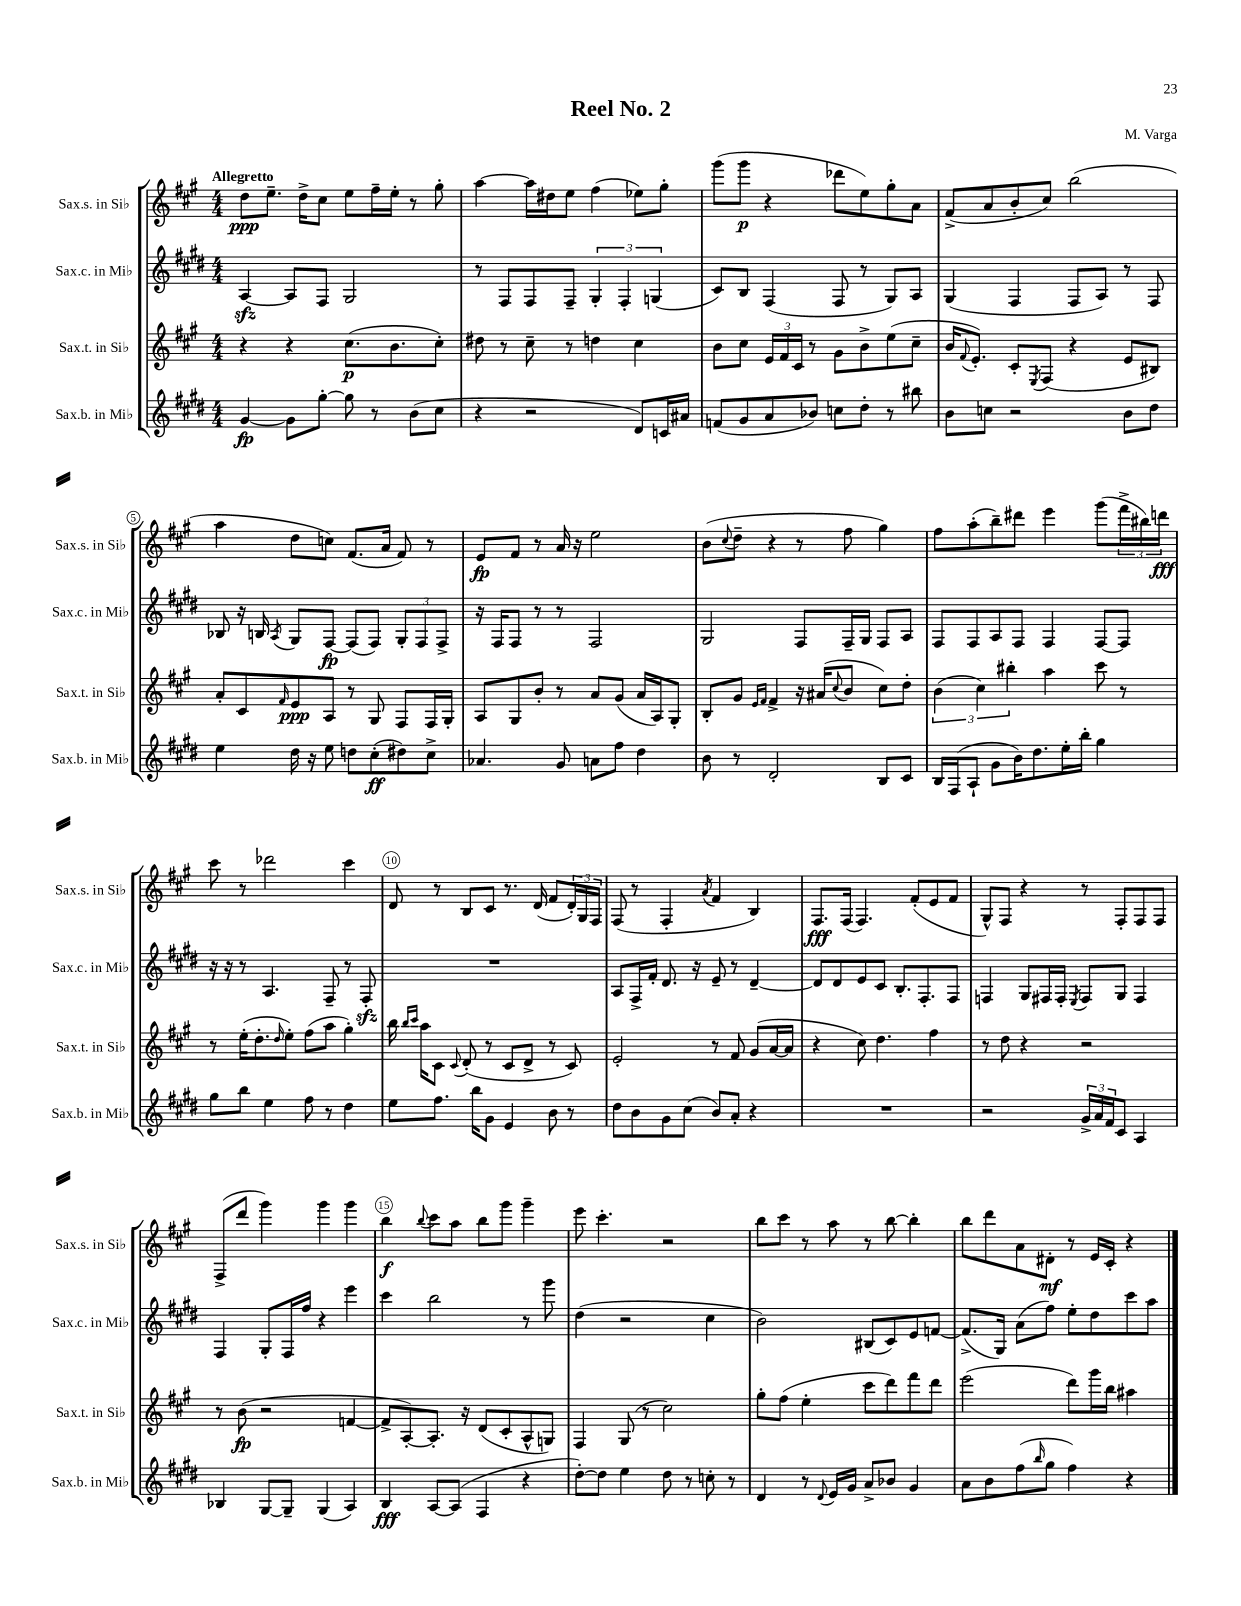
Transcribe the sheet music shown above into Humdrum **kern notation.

**kern	**dynam	**kern	**dynam	**kern	**dynam	**kern	**dynam
*part4	*part4	*part3	*part3	*part2	*part2	*part1	*part1
*staff4	*staff4	*staff3	*staff3	*staff2	*staff2	*staff1	*staff1
*I"Sax.b. in Mi♭	*	*I"Sax.t. in Si♭	*	*I"Sax.c. in Mi♭	*	*I"Sax.s. in Si♭	*
*I'Sax.b. in Mi♭	*	*I'Sax.t. in Si♭	*	*I'Sax.c. in Mi♭	*	*I'Sax.s. in Si♭	*
*clefG2	*	*clefG2	*	*clefG2	*	*clefG2	*
*k[f#c#g#d#]	*	*k[f#c#g#]	*	*k[f#c#g#d#]	*	*k[f#c#g#]	*
*M4/4	*	*M4/4	*	*M4/4	*	*M4/4	*
=1	=1	=1	=1	=1	=1	=1	=1
!	!	!	!	!	!	!LO:TX:a:B:t=Allegretto	!
[4g#/	fp	4r	.	[4Azz/	.	8dd\L	ppp
.	.	.	.	.	.	8.ee~\J	.
8g#\L]	.	4r	.	8A/L]	.	.	.
.	.	.	.	.	.	16dd^\KL	.
[8gg#'\J	.	.	.	8F#/J	.	8cc#\J	.
8gg#\]	.	(8.cc#\L	p	2G#/	.	8ee\L	.
8r	.	.	.	.	.	16ff#~\L	.
.	.	8.b\	.	.	.	16ee'\JJ	.
(8b\L	.	.	.	.	.	8r	.
8cc#\J	.	8cc#'\J)	.	.	.	8gg#'\	.
=2	=2	=2	=2	=2	=2	=2	=2
4r	.	8dd#X\	.	8r	.	[4aa\	.
.	.	8r	.	8F#/L	.	.	.
2r	.	8cc#~\	.	8F#/	.	16aa\LL]	.
.	.	.	.	.	.	16dd#X\J	.
.	.	8r	.	8F#~/J	.	8ee\J	.
.	.	4ddn\	.	6G#'/	.	(4ff#\	.
.	.	.	.	6F#'/	.	.	.
8d#/L)	.	4cc#\	.	.	.	8ee-X\L)	.
.	.	.	.	(6Gn/	.	.	.
16cn/L	.	.	.	.	.	8gg#'\J	.
16a#X/JJ	.	.	.	.	.	.	.
=3	=3	=3	=3	=3	=3	=3	=3
(8fn/L	.	8b\L	.	8c#/L)	.	(8ggg#\L	.
8g#/	.	8cc#\J	.	8B/J	.	8ggg#\J	p
8a/	.	24e/LL	.	(4F#/	.	4r	.
.	.	24f#/	.	.	.	.	.
.	.	24c#/JJ	.	.	.	.	.
8b-X/J)	.	8r	.	.	.	.	.
8ccn\L	.	8g#\L	.	8F#/	.	8ddd-X\L	.
8dd#'\J	.	8b^\	.	8r	.	8ee\)	.
8r	.	(8ee\	.	8G#/L)	.	8gg#'\	.
8bb#X\	.	8cc#~\J	.	8A/J	.	8a\J	.
=4	=4	=4	=4	=4	=4	=4	=4
8b\L	.	16b/KL	.	(4G#/	.	(8f#^/L	.
.	.	8qqf#/	.	.	.	.	.
.	.	8.e'/J)	.	.	.	.	.
8ccn\J	.	.	.	.	.	8a/	.
2r	.	8c#'/L	.	4F#/	.	8b'/	.
.	.	8qE/	.	.	.	.	.
.	.	(8F#/J	.	.	.	8cc#/J)	.
.	.	4r	.	8F#/L	.	(2bb\	.
.	.	.	.	8A/J)	.	.	.
8b\L	.	8e/L	.	8r	.	.	.
8dd#\J	.	8B#X/J)	.	8F#/	.	.	.
!!LO:LB:g=z
=5	=5	=5	=5	=5	=5	=5	=5
4ee\	.	8a'/L	.	8B-X/	.	4aa\	.
.	.	8c#/	.	16r	.	.	.
.	.	.	.	16Bn/	.	.	.
.	.	16qqf#/	.	8qA/	.	.	.
16dd#\	.	8e/	ppp	8G#/L	.	8dd\L	.
16r	.	.	.	.	.	.	.
8ee\	.	8A/J	.	[8F#/J	fp	8ccn\J)	.
8ddn\L	.	8r	.	(8F#/L]	.	(8.f#/L	.
(8cc#'\	ff	8G#/	.	8F#/J)	.	.	.
.	.	.	.	.	.	16a/Jk	.
8dd#X\)	.	8F#/L	.	12G#'/L	.	8f#/)	.
.	.	.	.	12F#/	.	.	.
8cc#^\J	.	16F#/L	.	.	.	8r	.
.	.	.	.	12F#^/J	.	.	.
.	.	16G#'/JJ	.	.	.	.	.
=6	=6	=6	=6	=6	=6	=6	=6
4.a-X/	.	8A/L	.	16r	.	8e/L	fp
.	.	.	.	16F#/KL	.	.	.
.	.	8G#/	.	8F#/J	.	8f#/J	.
.	.	8b'/J	.	8r	.	8r	.
8g#/	.	8r	.	8r	.	16a/	.
.	.	.	.	.	.	16r	.
8an\L	.	8a/L	.	2F#/	.	2ee\	.
8ff#\J	.	(8g#/J	.	.	.	.	.
4dd#\	.	16a/LL	.	.	.	.	.
.	.	16A/J)	.	.	.	.	.
.	.	8G#'/J	.	.	.	.	.
=7	=7	=7	=7	=7	=7	=7	=7
8b\	.	8B'/L	.	2G#/	.	(8b\L	.
.	.	.	.	.	.	8qqcc#/	.
8r	.	8g#/J	.	.	.	8dd~\J	.
.	.	16qqe/LL	.	.	.	.	.
.	.	16qqf#/JJ	.	.	.	.	.
2d#'/	.	4f#^/	.	.	.	4r	.
.	.	16r	.	8F#/L	.	8r	.
.	.	(16a#X/KL	.	.	.	.	.
.	.	8qqcc#/	.	.	.	.	.
.	.	8b/J	.	16F#~/L	.	8ff#\	.
.	.	.	.	16G#/JJ	.	.	.
8B/L	.	8cc#\L)	.	8F#/L	.	4gg#\)	.
8c#/J	.	8dd'\J	.	8A/J	.	.	.
=8	=8	=8	=8	=8	=8	=8	=8
16B/LL	.	(6b\	.	8F#/L	.	8ff#\L	.
(16F#/J	.	.	.	.	.	.	.
8A`/J	.	.	.	8F#/	.	(8aa'\	.
.	.	6cc#\)	.	.	.	.	.
8g#\L	.	.	.	8A/	.	8bb~\)	.
.	.	6bb#X'\	.	.	.	.	.
16b\K)	.	.	.	8F#/J	.	8ddd#X\J	.
8.dd#\	.	.	.	.	.	.	.
.	.	4aa\	.	4F#/	.	4eee\	.
16ee'\L	.	.	.	.	.	.	.
16bb'\JJ	.	.	.	.	.	.	.
4gg#\	.	8ccc#\	.	[8F#/L	.	(8ggg#\L	.
.	.	8r	.	8F#/J]	.	24fff#^\L	.
.	.	.	.	.	.	24bb#X\)	.
.	.	.	.	.	.	24dddn\JJ	fff
!!LO:LB:g=z
=9	=9	=9	=9	=9	=9	=9	=9
8gg#\L	.	8r	.	16r	.	8ccc#\	.
.	.	.	.	16r	.	.	.
8bb\J	.	(16ee'\KL	.	8r	.	8r	.
.	.	8.dd'\	.	.	.	.	.
4ee\	.	.	.	4.A/	.	2ddd-X\	.
.	.	16qqdd/	.	.	.	.	.
.	.	8ee'\J)	.	.	.	.	.
8ff#\	.	(8ff#\L	.	.	.	.	.
8r	.	8aa\J	.	8F#~/	.	.	.
4dd#\	.	4gg#'\)	.	8r	.	4ccc#\	.
.	.	.	.	8F#zz'/	.	.	.
=10	=10	=10	=10	=10	=10	=10	=10
8ee\L	.	16bb\	.	1r	.	8d/	.
.	.	16qqbb/LL	.	.	.	.	.
.	.	16qqccc#/JJ	.	.	.	.	.
.	.	16aa\KL	.	.	.	.	.
8.ff#\J	.	8c#\J	.	.	.	8r	.
.	.	8qqc#/	.	.	.	.	.
.	.	(8d'/	.	.	.	8B/L	.
16bb\KL	.	.	.	.	.	.	.
8g#\J	.	8r	.	.	.	8c#/J	.
4e/	.	8c#/L	.	.	.	8.r	.
.	.	8d^/J	.	.	.	.	.
.	.	.	.	.	.	(16d/	.
8b\	.	8r	.	.	.	8f#/L	.
8r	.	8c#/)	.	.	.	24d'/L)	.
.	.	.	.	.	.	24G#/	.
.	.	.	.	.	.	24F#/JJ	.
=11	=11	=11	=11	=11	=11	=11	=11
8dd#\L	.	2e'/	.	8A/L	.	(8F#/	.
8b\	.	.	.	16F#^/L	.	8r	.
.	.	.	.	16f#'/JJ	.	.	.
8g#\	.	.	.	8.d#/	.	4F#'/	.
(8cc#\J	.	.	.	.	.	.	.
.	.	.	.	16r	.	.	.
.	.	.	.	.	.	8qa/	.
8b/L)	.	8r	.	8e~/	.	4f#/	.
8a'/J	.	8f#/	.	8r	.	.	.
4r	.	(8g#/L	.	[4d#~/	.	4B/)	.
.	.	[16a/L	.	.	.	.	.
.	.	16a/JJ]	.	.	.	.	.
=12	=12	=12	=12	=12	=12	=12	=12
1r	.	4r	.	8d#/L]	.	8.F#/L	fff
.	.	.	.	8d#/	.	.	.
.	.	.	.	.	.	(16F#/Jk	.
.	.	8cc#\)	.	8e/	.	4.F#/)	.
.	.	4.dd\	.	8c#/J	.	.	.
.	.	.	.	8.B'/L	.	.	.
.	.	.	.	.	.	(8f#'/L	.
.	.	.	.	8.F#'/	.	.	.
.	.	4ff#\	.	.	.	8e/	.
.	.	.	.	8F#/J	.	8f#/J	.
=13	=13	=13	=13	=13	=13	=13	=13
2r	.	8r	.	4Fn/	.	8G#^^/L)	.
.	.	8dd\	.	.	.	8F#/J	.
.	.	4r	.	8G#/L	.	4r	.
.	.	.	.	16F#X/L	.	.	.
.	.	.	.	16F#'/JJ	.	.	.
.	.	.	.	8qE/	.	.	.
24g#^/LL	.	2r	.	8F#/L	.	8r	.
24a/	.	.	.	.	.	.	.
24f#/J	.	.	.	.	.	.	.
8c#/J	.	.	.	8G#/J	.	8F#'/L	.
4A/	.	.	.	4F#/	.	8F#/	.
.	.	.	.	.	.	8F#/J	.
!!LO:LB:g=z
=14	=14	=14	=14	=14	=14	=14	=14
4B-X/	.	8r	.	4F#/	.	(8F#^/L	.
.	.	(8b\	fp	.	.	8ddd/J	.
[8G#/L	.	2r	.	8G#'/L	.	4ggg#\)	.
8G#~/J]	.	.	.	16F#/L	.	.	.
.	.	.	.	16ff#/JJ	.	.	.
(4G#/	.	.	.	4r	.	4ggg#\	.
4A/)	.	[4fn/	.	4eee\	.	4ggg#\	.
=15	=15	=15	=15	=15	=15	=15	=15
4B/	fff	8f^/L]	.	4ccc#\	.	4bb\	f
.	.	[8A'/)	.	.	.	.	.
.	.	.	.	.	.	8qqbb/	.
[8A/L	.	8.A'/J]	.	2bb\	.	8ccc#\L	.
(8A/J]	.	.	.	.	.	8aa\J	.
.	.	16r	.	.	.	.	.
4F#/	.	(8d/L	.	.	.	8bb\L	.
.	.	8c#'/	.	.	.	8ggg#\J	.
4r	.	8A^^/	.	8r	.	4ggg#~\	.
.	.	8Gn/J)	.	8ggg#\	.	.	.
=16	=16	=16	=16	=16	=16	=16	=16
[8dd#'\L)	.	4F#/	.	(4dd#\	.	8eee\	.
8dd#\J]	.	.	.	.	.	4.ccc#'\	.
4ee\	.	(8G#/	.	2r	.	.	.
.	.	8r	.	.	.	.	.
8dd#\	.	2cc#\)	.	.	.	2r	.
8r	.	.	.	.	.	.	.
8ccn'\	.	.	.	4cc#\	.	.	.
8r	.	.	.	.	.	.	.
=17	=17	=17	=17	=17	=17	=17	=17
4d#/	.	8gg#'\L	.	2b\)	.	8bb\L	.
.	.	(8ff#\J	.	.	.	8ccc#\J	.
8r	.	4ee'\	.	.	.	8r	.
8qqd#/	.	.	.	.	.	.	.
16e/LL	.	.	.	.	.	8aa\	.
16g#/JJ	.	.	.	.	.	.	.
8a^/L	.	8ccc#\L	.	(8B#X/L	.	8r	.
8b-X/J	.	8ddd\)	.	8c#/)	.	[8bb\	.
4g#/	.	8fff#\	.	8e/	.	4bb'\]	.
.	.	8ddd\J	.	[8fn/J	.	.	.
=18	=18	=18	=18	=18	=18	=18	=18
8a\L	.	(2eee\	.	(8.f^/L]	.	8bb\L	.
8b\	.	.	.	.	.	8ddd\	.
.	.	.	.	16G#/Jk)	.	.	.
(8ff#\	.	.	.	(8a\L	.	8a\	.
16qqbb/	.	.	.	.	.	.	.
8gg#\J	.	.	.	8ff#\J)	.	8d#X'\J	mf
4ff#\)	.	8ddd\L)	.	8ee'\L	.	8r	.
.	.	16ggg#\L	.	8dd#\	.	16e/LL	.
.	.	16bb\JJ	.	.	.	16c#'/JJ	.
4r	.	4aa#X\	.	8ccc#\	.	4r	.
.	.	.	.	8aa\J	.	.	.
==	==	==	==	==	==	==	==
*-	*-	*-	*-	*-	*-	*-	*-
